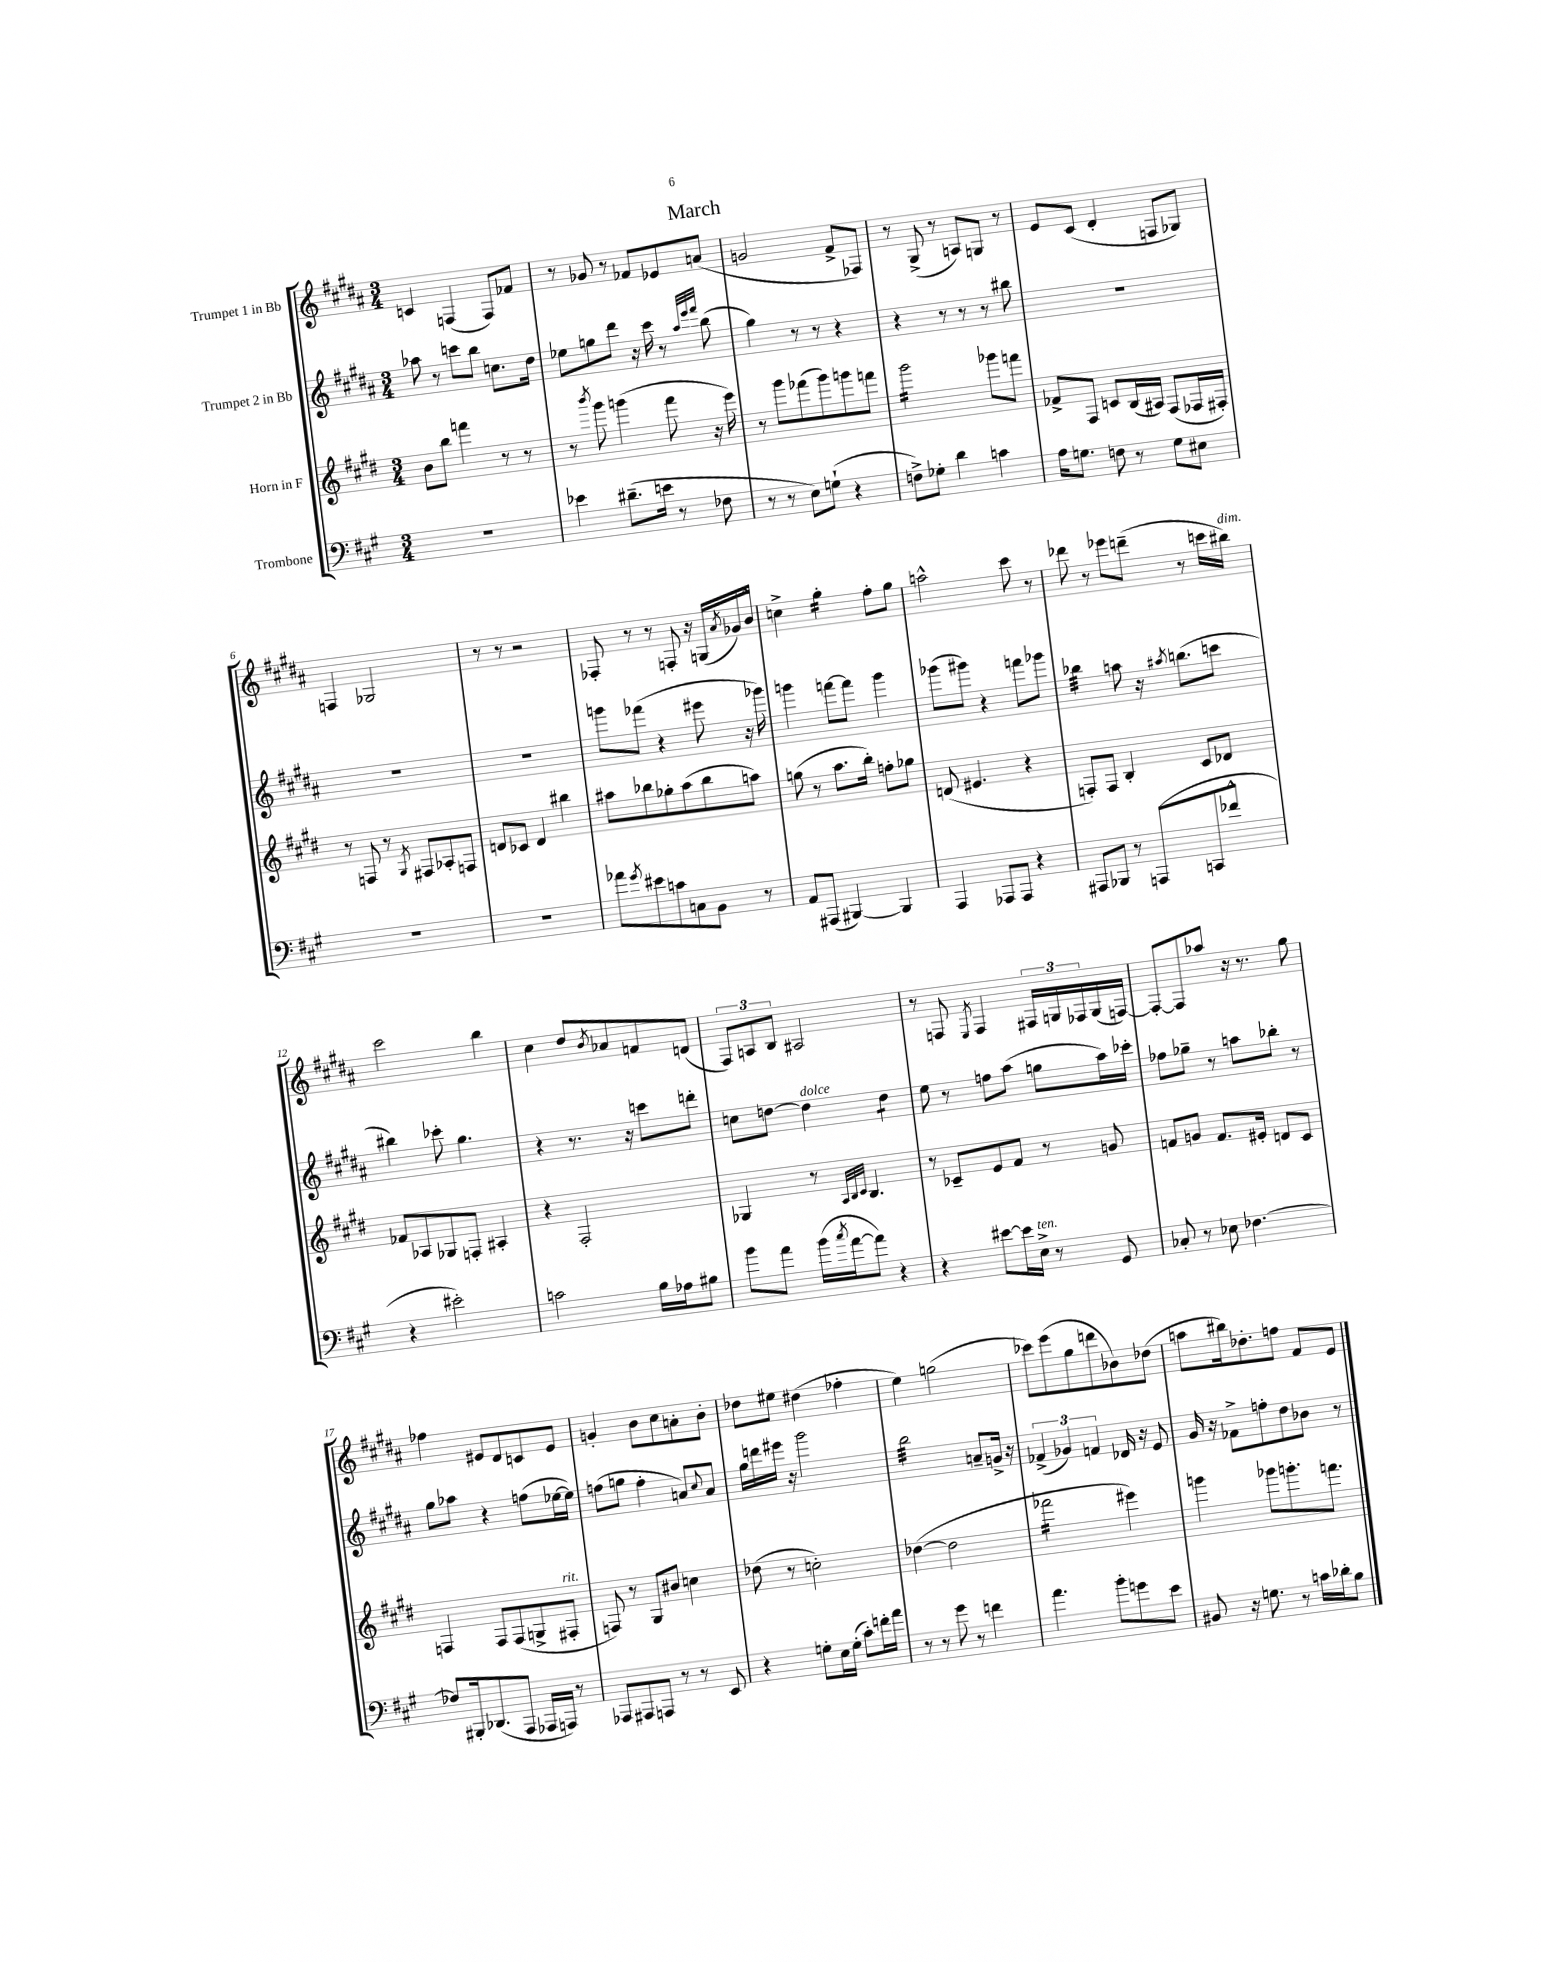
\header { title = "March" }
<<
\new StaffGroup <<
\new Staff = "s0" \with { instrumentName = "Trumpet 1 in Bb" } {
    \clef treble \key b \major \numericTimeSignature \time 3/4
    c'4 f4( f8) fes'8 |
    r8 ges'8 r8 fes'8 ees'8 a'8( |
    g'2 fis'8-> fes8) |
    r8 gis8->( r8 a8) g8 r8 |
    e'8 cis'8( dis'4-. f8 ges8) |
    f4 ges2 |
    r8 r8 r2 |
    fes8-. r8 r8 f8-. r16 g16( \acciaccatura { ais'8 } ges'16) b'16-^ |
    c''4-> gis''4:16-. fis''8-. gis''8 |
    a''2-^ cis'''8 r8 |
    des'''8 r8 ees'''8 d'''8--( r8 c'''16 bis''16^\markup { \italic "dim." }) |
    cis'''2 b''4 |
    cis''4 dis''8 \acciaccatura { b'8 } aes'8 f'8 d'8( |
    \tuplet 3/2 { fis8) a8 b8 } ais2 |
    r8 f8 \acciaccatura { e8 } f4 \tuplet 3/2 { fis16 g16 fes16 } g16( f16~) |
    f8~-. f8 aes''8 r16 r8. gis''8 |
    fes''4 eis'8 dis'8 c'8 eis'8 |
    g'4-. b'8 cis''8 a'8-. b'8-. |
    des''8 eis''8 dis''4( fes''4-. |
    e''4) g''2( |
    ces'''8) e'''8( gis''8 d'''8 bes'8) des''8( |
    a''8 bis''16) des''8.-. f''8 fis'8 e'8 \bar "|." |
}
\new Staff = "s1" \with { instrumentName = "Trumpet 2 in Bb" } {
    \clef treble \key b \major \numericTimeSignature \time 3/4
    aes''8 r8 c'''8 b''8 c''8. dis''16 |
    ees''8 g''8 dis'''8 r16 cis'''16 r8 \grace { ais''32 e'''32 fis'''32 } b''8( |
    gis''4) r8 r8 r4 |
    r4 r8 r8 r8 bis''8 |
    R2. |
    R2. |
    R2. |
    g'''8 fes'''8( r4 eis'''8 r16 ges'''16) |
    g'''4 f'''8~ f'''8 g'''4 |
    ges'''8( gis'''8) r4 f'''8 ges'''8 |
    bes''4:32 a''8 r16 \acciaccatura { ais''8 } b''8.( c'''8 |
    bis''4) ces'''8-. gis''4. |
    r4 r8. r16 c'''8 d'''8-. |
    c''8 d''8~ d''4^\markup { \italic "dolce" } d''4:8 |
    e''8 r8 f''8 ais''8( g''8 ais''16) ces'''16-. |
    fes''8 ges''8-- r8 a''8 bes''8-. r8 |
    gis''8 aes''8 r4 f''8( ees''16~ ees''16) |
    f''8( g''8 f''4-. a'8) \appoggiatura { cis''8 } a'8 |
    gis''16 d'''16 eis'''16 r16 gis'''2 |
    b''2:32 a'8-- g'16-> r16 |
    \tuplet 3/2 { fes'4->( ges'4) f'4 } des'16 r16 e'8 |
    gis'16 r16 fes'8-> f''8-. dis''8 bes'8 r8 \bar "|." |
}
\new Staff = "s2" \with { instrumentName = "Horn in F" } {
    \clef treble \key e \major \numericTimeSignature \time 3/4
    b'8 b''8 f'''4 r8 r8 |
    r8 \acciaccatura { b'''8 } gis'''8 g'''4( fis'''8 r16 e'''16) |
    r8 gis'''8 fes'''8( gis'''8) g'''8 f'''8 |
    gis'''2:16 ges'''8 f'''8 |
    fes'8-> fis8 c'8 b16( ais16) fis8( fes16 fis16-.) |
    r8 f8 r8 \acciaccatura { gis8 } fis8 aes8-. f8 |
    d'8 ces'8 d'4 bis''4 |
    ais''8 bes''8 ges''8-. ais''8( bes''8 a''8) |
    g''8( r8 a''8. b''16-.) f''8-. ges''8 |
    d'8( eis'4. r4 |
    f8-.) f8 b4-. cis'8 des'8 |
    fes'8 aes8 ges8 f8-. ais4-. |
    r4 fis2-. |
    ges4 r8 \grace { a32 b32 cis'32 } b4. |
    r8 ces'8-- e'8 fis'8 r8 g'8 |
    f'8 g'8 f'8. eis'16-. d'8 cis'8 |
    f4 f8 f8( g8-> fis8-.^\markup { \italic "rit." } |
    f8) r8 gis8 bis'8 c''4 |
    des''8( r8 c''2-.) |
    des''4~( des''2 |
    fes'''2:16 eis'''4) |
    g'''4 ges'''8 g'''8.-. f'''8. \bar "|." |
}
\new Staff = "s3" \with { instrumentName = "Trombone" } {
    \clef bass \key a \major \numericTimeSignature \time 3/4
    R2. |
    ees'4 dis'8.--( e'16 r8 fes8 |
    r8 r8 e8) g8-!( r4 |
    f8->) ges8-. d'4 c'4 |
    a16 g8. f8 r8 g8 eis8 |
    R2. |
    R2. |
    aes'8 \acciaccatura { gis'8 } eis'8 c'8 c8 b,8 r8 |
    a,8 ais,,8( bis,,4~) bis,,4 |
    a,,4 aes,,8 aes,,8 r4 |
    ais,,8 bes,,8 r8 a,,8( c,8 fes'8-^ |
    r4 eis'2-.) |
    c'2 b16 aes16 bis8 |
    b'8 a'8 b'16( \acciaccatura { cis''8 } a'16~ a'8) r4 |
    r4 eis'8~ eis'16 e16->^\markup { \italic "ten." } r8 gis,8 |
    ces8-. r8 ees8 fes4.~ |
    fes8 bis,,16-. des,8.( a,,8 aes,,16 a,,16) r8 |
    aes,,8 ais,,8 a,,8 r8 r8 e,8 |
    r4 g8-. e16 g16-.( cis'8-.) f'16-. a'16 |
    r8 r8 gis'8 r8 f'4 |
    a'4. b'8-. g'8 e'8 |
    bis,8 r16 g8. r8 c'16 des'16-. b8 \bar "|." |
}
>>
>>
